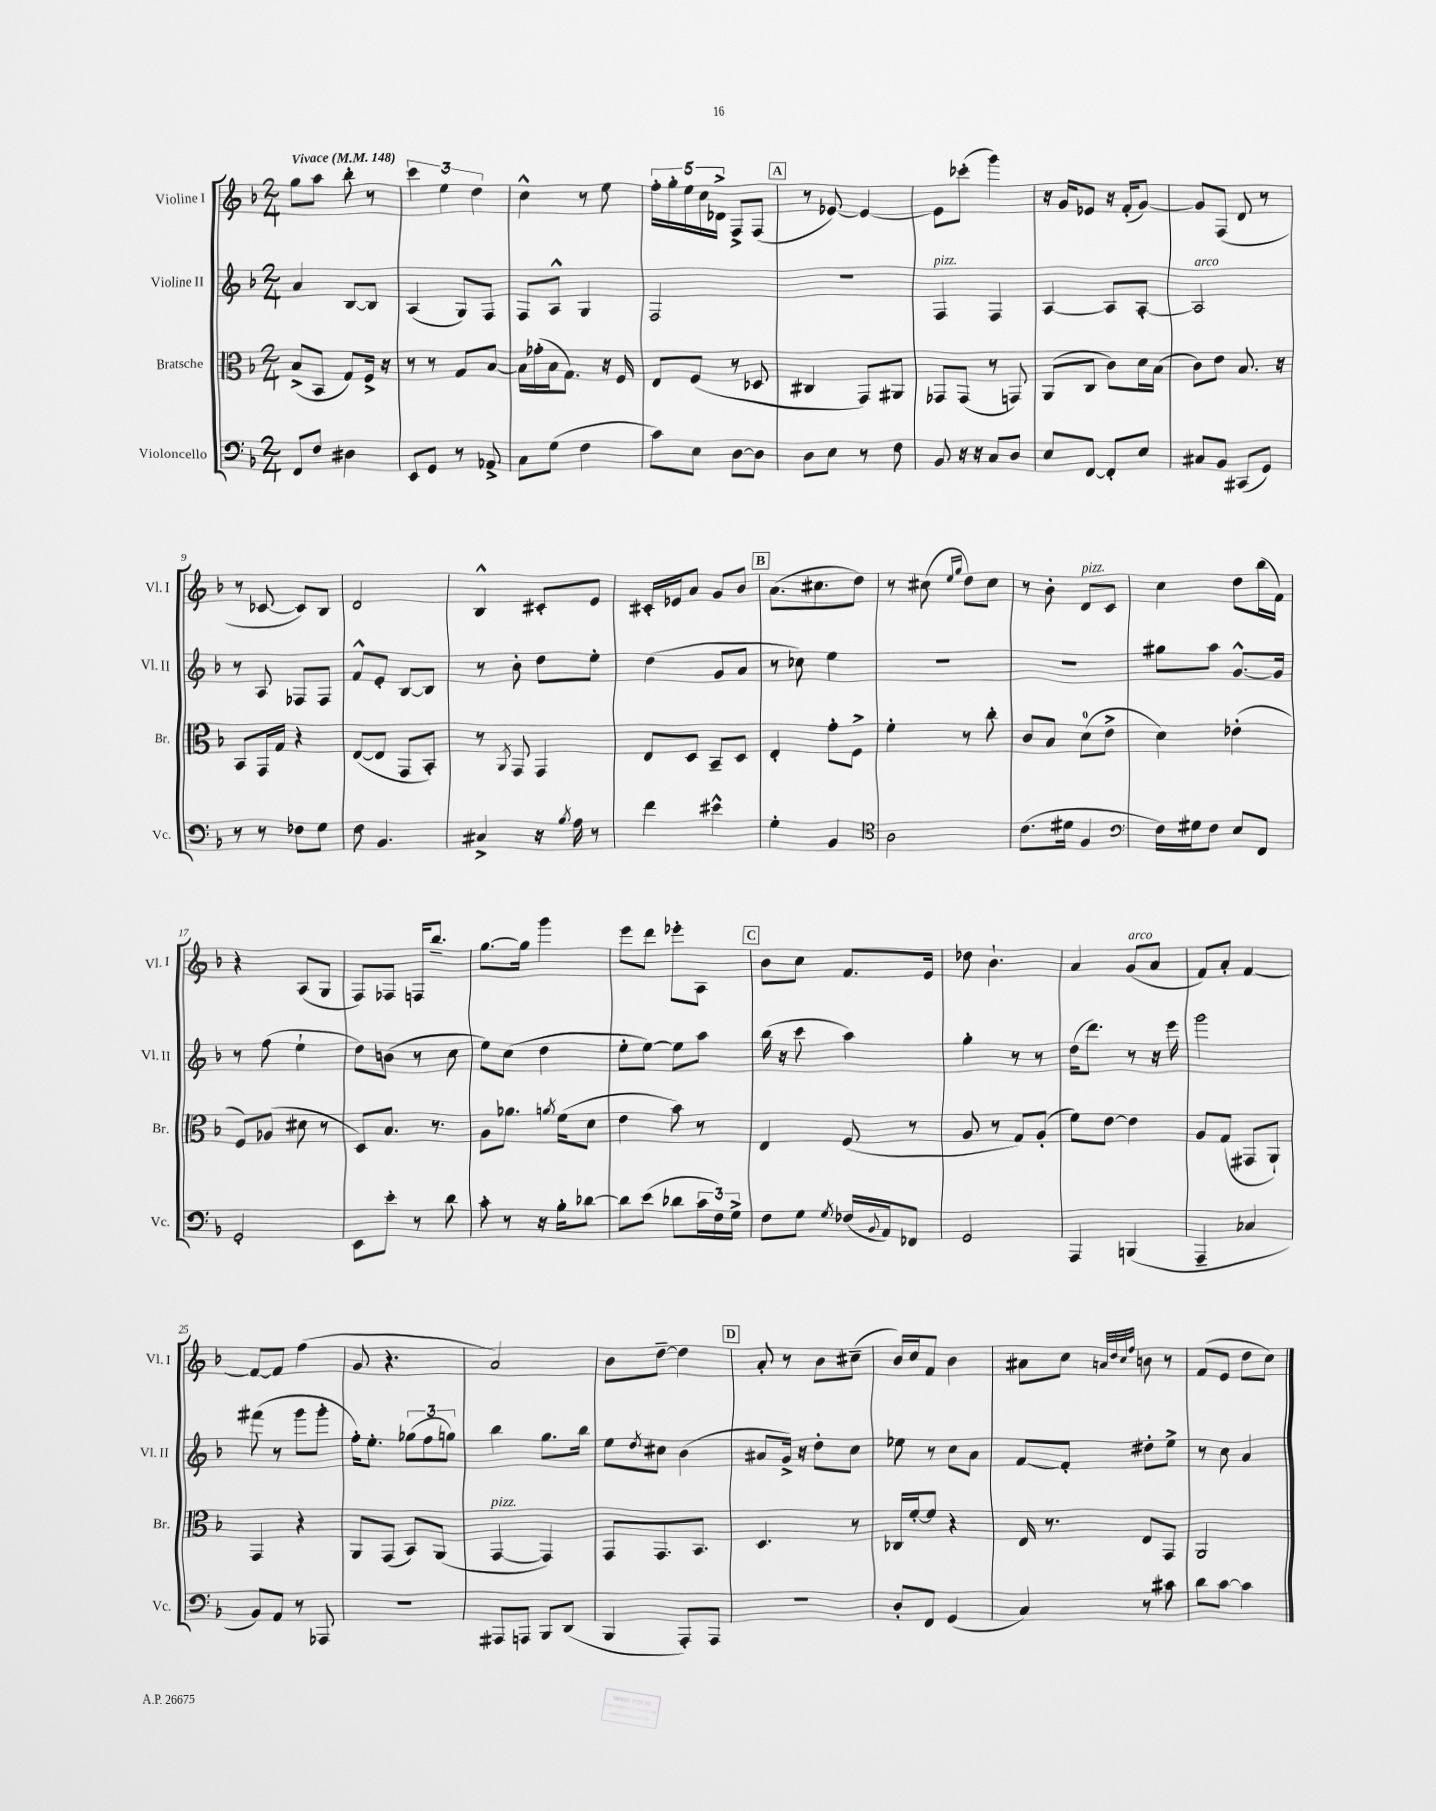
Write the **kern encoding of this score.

**kern	**kern	**kern	**kern
*staff4	*staff3	*staff2	*staff1
*clefF4	*clefC3	*clefG2	*clefG2
*k[b-]	*k[b-]	*k[b-]	*k[b-]
*M2/4	*M2/4	*M2/4	*M2/4
*MM148	*MM148	*MM148	*MM148
8FF/L	(8B-^/L	4a/	8gg\L
8F/J	8BB-/J	.	8aa\J
4D#\	8G/L)	[8B-/L	8bb-'\
.	16F^/Jk	8B-/]J	8r
.	16r	.	.
=	=	=	=
8EE/L	8r	(4A/	6ccc\
8GG/J	8r	.	.
.	.	.	6ee\
8r	8G/L	8G/L)	.
.	.	.	6dd\
8AA-^/	[8B-/J	8F/J	.
=	=	=	=
8C\L	16B-\]LL	8F/L	4cc^^\
.	(16g-'\	.	.
(8G\J	16B-\J	8A^^/J	.
.	8.G\J)	.	.
4F\	.	4G/	8r
.	16r	.	8ee\
.	16F/	.	.
=	=	=	=
8c\L)	8E/L	2F/	20ff'\LL
.	.	.	20gg'\
.	.	.	20ee\
8E\J	(8F/J	.	.
.	.	.	20cc\
.	.	.	20d-^\JJ
[8D\L	8r	.	8F^/L
8D\]J	8D-/	.	(8F/J
=	=	=	=
8D\L	4C#/	2r	8r
8E\J	.	.	[8e-/)
8r	8GG/L)	.	4e-/_
8F\	8AA#/J	.	.
=	=	=	=
8BB-/	8GG-/L	4F/	8e-\]L
16r	(8GG-/J	.	(8ccc-'\J
16r	.	.	.
8C/L	8r	4F/	4ggg\)
8D/J	8GG/)	.	.
=	=	=	=
8E/L	(8AA/L	[4A/	16r
.	.	.	16g/LK
[8FF/J	8C/J	.	8e-/J
8FF'/]L	8c\L)	8A/]L	16r
.	.	.	(16f'/LK
8E/J	16d\L	[8A'/J	[8g/J)
.	(16B-\JJ	.	.
=	=	=	=
8C#/L	8c\L)	2A/]	8g/]L
8BB-/J	8e\J	.	(8F/J
(8CC#/L	8.B-/	.	8d/
8GG/J)	.	.	8r
.	16r	.	.
=	=	=	=
8r	8BB-/L	8r	8r
8r	16GG/L	8A/	[8c-/
.	16G/JJ	.	.
8F-\L	4r	8F-/L	8c-/]L)
8G\J	.	8F-/J	8B-/J
=	=	=	=
8F\	([8E/L	8f^^/L	2d/
4.BB-/	8E/]J	8e'/J	.
.	8GG/L	[8B-/L	.
.	8BB-'/J)	8B-/]J	.
=	=	=	=
4C#^/	8r	8r	4B-^^/
.	8qAA/	.	.
.	8GG/	8b-'\	.
16r	4GG/	8dd\L	8c#'/L
8qB-/	.	.	.
16A\	.	.	.
8r	.	8ee'\J	8e/J
=	=	=	=
4f\	8E/L	(4dd\	16c#'/LL
.	.	.	16e-/J
.	8D/J	.	8a/J
4e#^^\	8BB-~/L	8g/L	8g/L
.	8D/J	8a/J	8b-/J
=	=	=	=
4G'\	4E'/	8r	(8.a\L
.	.	8cc-\)	.
.	.	.	8.cc#\
4BB-/	8g'\L	4ee\	.
.	8F^\J	.	8dd\J)
=	=	=	=
*clefC4	*	*	*
2A\	4f'\	2r	8r
.	.	.	(8cc#\
.	.	.	16qqee/LL
.	.	.	16qqgg/JJ
.	8r	.	8dd\L)
.	8cc'\	.	8cc#\J
=	=	=	=
(8.c\L	8c/L	2r	8r
.	8B-/J	.	8b-'\
16d#\Jk	.	.	.
4F/	(8d\L	.	8d/L
.	8e^\J	.	8c/J
=	=	=	=
*clefF4	*	*	*
16F\LL)	4d\)	8gg#\L	4cc\
16G#\J	.	.	.
8F\J	.	8aa\J	.
8E/L	(4e-'\	[8.g^^/L	8dd\L
8FF/J	.	.	(16bb-\L
.	.	16g/]Jk	16f\JJ)
=	=	=	=
2GG'/	8F/L)	8r	4r
.	(8A-/J	(8ff\	.
.	8d#\	4ee`\	(8A/L
.	8r	.	8G/J
=	=	=	=
8EE\L	8D/L)	8dd\L)	8F/L)
8e'\J	8.B-/J	(8b\J	8F-/J
8r	.	8r	16F/LK
.	8.r	.	8.bb-~/J
8d\	.	8cc\	.
=	=	=	=
8c'\	8A\L	8ee\L)	[8.gg\L
8r	8.a-\J	(8cc\J	.
.	.	.	16gg\]Jk
16r	.	4dd\	4ggg\
.	8qa/	.	.
16B-'\LK	(16f\LK	.	.
[8d-\J	8d\J	.	.
=	=	=	=
8d-\]L	4e\	8ee'\L	8eee\L
(8e\J	.	[8ee\J)	8ddd\J
8d-\L	8b-\)	8ee\]L	8eee-'\L
24c\L	8r	8aa\J	8A\J
24F\)	.	.	.
24G^\JJ	.	.	.
=	=	=	=
8F\L	4E/	(16bb-\	8b-\L
.	.	16r	.
8G\J	.	8ccc\	8cc\J
8qG/	.	.	.
(16F-/LL	(8F/	4aa\)	8.f/L
8qqBB-/	.	.	.
16AA/J)	.	.	.
8FF-/J	8r	.	.
.	.	.	16e/Jk
=	=	=	=
2GG/	8A/	4gg'\	8dd-\
.	8r	.	4.b-`\
.	8G/L)	8r	.
.	(8A'/J	8r	.
=	=	=	=
4AAA/	8f\L)	(16dd\LK	4a/
.	.	8.ddd\J)	.
.	[8e\J	.	.
(4BBB/	4e\]	8r	(8g/L
.	.	16r	8a/J
.	.	16eee\	.
=	=	=	=
4AAA~/	8A/L	2ggg\	8f/L)
.	(8G/J	.	8a'/J
4C-/	8GG#/L	.	[4f/
.	8AA`/J)	.	.
=	=	=	=
8BB-/L)	4GG/	(8fff#\	8f/_L
8AA/J	.	8r	8f/]J
8r	4r	8ggg\L	(4ff\
8AAA-/	.	8ggg'\J	.
=	=	=	=
2r	8AA/L	16ff'\LK)	8g/
.	.	8.ee'\J	.
.	(8GG/J	.	4.r
.	8BB-/L)	(12gg-\L	.
.	.	12ff\	.
.	(8AA/J	.	.
.	.	12gg\J)	.
=	=	=	=
8AAA#/L	[4GG/	4bb-\	2a/)
8AAA/J	.	.	.
8BBB-/L	4GG/])	8.gg\L	.
(8DD/J	.	.	.
.	.	16bb-\Jk	.
=	=	=	=
4BBB-/	8GG/L	8ee\L	8b-\L
.	.	8qdd/	.
.	8.GG/	8cc#\J	[8dd~\J
8AAA'/L)	.	(4b-\	4dd\]
.	8.BB-/J	.	.
8AAA/J	.	.	.
=	=	=	=
2r	4.D/	8a#/L	8a'/
.	.	16g^/Jk)	8r
.	.	16r	.
.	.	8dd'\L	8b-\L
.	8r	8cc\J	(8cc#~\J
=	=	=	=
8D'/L	16C-/LL	8ee-\	16b-/LL)
.	[16f'/J	.	16cc/J
8FF/J	8f/]J	8r	8f/J
(4GG/	4r	8cc\L	4b-\
.	.	8a\J	.
=	=	=	=
4C/)	16E/	[8f/L	8a#\L
.	8.r	.	.
.	.	8f'/]J	8cc\J
.	.	.	32qqa/LLL
.	.	.	32qqdd/
.	.	.	32qqcc/
.	.	.	32qqff/JJJ
8r	8E/L	8dd#'\L	8b\
8c#\	8GG/J	8ee^\J	8r
=	=	=	=
8d\L	2AA/	8r	(8f/L
[8c\J	.	8cc\	8e/J
4c\]	.	4a/	8dd\L
.	.	.	8cc\J)
==	==	==	==
*-	*-	*-	*-
